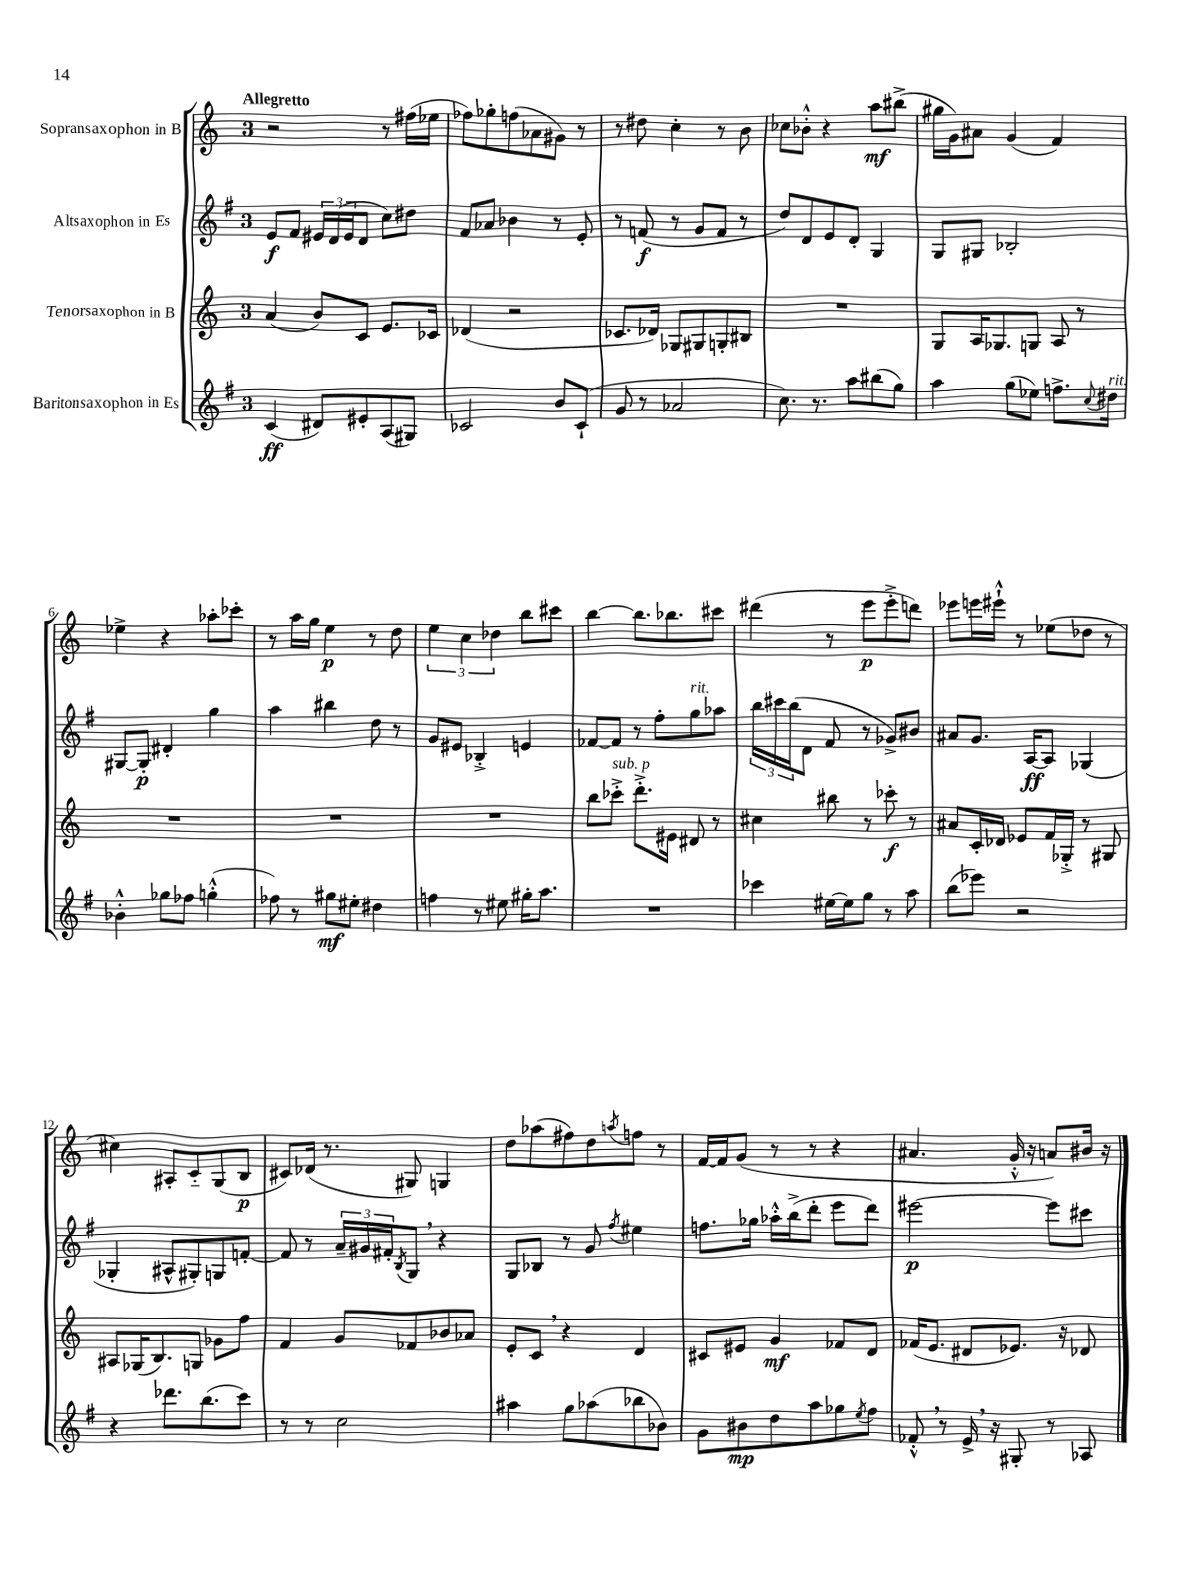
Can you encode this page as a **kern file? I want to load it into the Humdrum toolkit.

**kern	**dynam	**kern	**dynam	**kern	**dynam	**kern	**dynam
*part4	*part4	*part3	*part3	*part2	*part2	*part1	*part1
*staff4	*staff4	*staff3	*staff3	*staff2	*staff2	*staff1	*staff1
*I"Baritonsaxophon in Es	*	*I"Tenorsaxophon in B	*	*I"Altsaxophon in Es	*	*I"Sopransaxophon in B	*
*clefG2	*	*clefG2	*	*clefG2	*	*clefG2	*
*k[f#]	*	*k[]	*	*k[f#]	*	*k[]	*
*M3/4	*	*M3/4	*	*M3/4	*	*M3/4	*
=1	=1	=1	=1	=1	=1	=1	=1
!	!	!	!	!	!	!LO:TX:a:B:t=Allegretto	!
(4c/	ff	(4a/	.	8e/L	f	2r	.
.	.	.	.	8f#/J	.	.	.
8d#X/L)	.	8b/L)	.	24e#X/LL	.	.	.
.	.	.	.	(24d/	.	.	.
.	.	.	.	24e#/J	.	.	.
8e#X'/	.	8c/J	.	8d/J	.	.	.
(8A/	.	8.e/L	.	8cc\L)	.	8r	.
8G#X/J)	.	.	.	8dd#X\J	.	(16ff#X\LL	.
.	.	16c-X/Jk	.	.	.	16ee-X\JJ	.
=2	=2	=2	=2	=2	=2	=2	=2
2c-X/	.	(4d-X/	.	8f#/L	.	8ff-X\L)	.
.	.	.	.	8a-X/J	.	8gg-X'\	.
.	.	2r	.	4b-X\	.	(8ffn\	.
.	.	.	.	.	.	8a-X\	.
8b/L	.	.	.	8r	.	8g#X\J)	.
(8c-`/J	.	.	.	8e'/	.	8r	.
=3	=3	=3	=3	=3	=3	=3	=3
8g/	.	8.c-X/L	.	8r	.	8r	.
8r	.	.	.	(8fn/	f	8dd#X\	.
.	.	16d-X/Jk)	.	.	.	.	.
2a-X/	.	8G-X/L	.	8r	.	4cc'\	.
.	.	8G#X/	.	8g/L	.	.	.
.	.	8Gn'/	.	8f/J	.	8r	.
.	.	8B#X/J	.	8r	.	8b\	.
=4	=4	=4	=4	=4	=4	=4	=4
8.cc\)	.	2.r	.	8dd/L)	.	8cc-X\L	.
.	.	.	.	8d/	.	8b-X'^^\J	.
8.r	.	.	.	.	.	.	.
.	.	.	.	8e/	.	4r	.
8aa\L	.	.	.	8d'/J	.	.	.
(8bb#X\	.	.	.	4G/	.	8aa\L	mf
8gg\J)	.	.	.	.	.	(8bb#X^\J	.
=5	=5	=5	=5	=5	=5	=5	=5
4aa\	.	8G/L	.	8G/L	.	16gg#X\LL	.
.	.	.	.	.	.	16g\J)	.
.	.	16A/K	.	8G#X/J	.	8a#X\J	.
.	.	8.G-X/	.	.	.	.	.
(8gg\L	.	.	.	2B-X'/	.	(4g/	.
8ee-X\J)	.	8Gn/J	.	.	.	.	.
8.ffn^\L	.	8A/	.	.	.	4f/)	.
.	.	8r	.	.	.	.	.
8qqcc/	.	.	.	.	.	.	.
!LO:TX:a:i:t=rit.	!	!	!	!	!	!	!
16dd#X\Jk	.	.	.	.	.	.	.
!!LO:LB:g=z
=6	=6	=6	=6	=6	=6	=6	=6
4b-X'^^\	.	2.r	.	[8G#X/L	.	4ee-X^\	.
.	.	.	.	8G#'/J]	p	.	.
8gg-X\L	.	.	.	4d#X'/	.	4r	.
8ff-X\J	.	.	.	.	.	.	.
(4ggn'^^\	.	.	.	4gg\	.	8aa-X'\L	.
.	.	.	.	.	.	8ccc-X'\J	.
=7	=7	=7	=7	=7	=7	=7	=7
8ff-X\)	.	2.r	.	4aa\	.	8r	.
8r	.	.	.	.	.	16aa\LL	.
.	.	.	.	.	.	16gg\JJ	.
8gg#X\L	mf	.	.	4bb#X\	.	4ee\	p
8ee#X'\J	.	.	.	.	.	.	.
4dd#X\	.	.	.	8dd\	.	8r	.
.	.	.	.	8r	.	8dd\	.
=8	=8	=8	=8	=8	=8	=8	=8
4ffn\	.	2.r	.	8g/L	.	6ee\	.
.	.	.	.	8e#X/J	.	.	.
.	.	.	.	.	.	6cc\	.
8r	.	.	.	4B-X'^/	.	.	.
.	.	.	.	.	.	6dd-X\	.
8ee#X\	.	.	.	.	.	.	.
16gg#X'\KL	.	.	.	4en/	.	8bb\L	.
8.aa\J	.	.	.	.	.	.	.
.	.	.	.	.	.	8ccc#X\J	.
=9	=9	=9	=9	=9	=9	=9	=9
2.r	.	8bb\L	.	[8f-X/L	.	[4bb\	.
!	!	!LO:TX:a:i:t=sub. p	!	!	!	!	!
.	.	8ccc-X'^\J	.	8f-/J]	.	.	.
.	.	8.ddd'^\L	.	8r	.	8.bb\L]	.
.	.	.	.	8ff#'\L	.	.	.
.	.	16e#X\Jk	.	.	.	8.bb-X\	.
!	!	!	!	!LO:TX:a:i:t=rit.	!	!	!
.	.	8d#X/	.	8gg\	.	.	.
.	.	8r	.	8aa-X\J	.	8ccc#X\J	.
=10	=10	=10	=10	=10	=10	=10	=10
4ccc-X\	.	4cc#X\	.	24bb\LL	.	(4ddd#X\	.
.	.	.	.	24ccc#X\	.	.	.
.	.	.	.	(24bb\J	.	.	.
.	.	.	.	8d\J	.	.	.
[16ee#X\LL	.	8bb#X\	.	8f#/	.	8r	.
16ee#\J]	.	.	.	.	.	.	.
8gg\J	.	8r	.	8r	.	8eee\L	p
8r	.	8ccc-X'\	f	8g-X^/L)	.	8eee'^\	.
8aa\	.	8r	.	8b#X/J	.	8dddn\J)	.
=11	=11	=11	=11	=11	=11	=11	=11
(8bb\L	.	8a#X/L	.	8a#X/L	.	8eee-X\L	.
8eee-X\J)	.	16c'/L	.	8.g/J	.	16eeen\L	.
.	.	16d-X/JJ	.	.	.	16eee#X`^^\JJ	.
2r	.	8e-X/L	.	.	.	8r	.
.	.	.	.	[16A/KL	ff	.	.
.	.	16f/L	.	8A/J]	.	(8ee-X\L	.
.	.	16G-X'^/JJ	.	.	.	.	.
.	.	8r	.	(4G-X/	.	8dd-X\J	.
.	.	8G#X/	.	.	.	8r	.
!!LO:LB:g=z
=12	=12	=12	=12	=12	=12	=12	=12
4r	.	8A#X/L	.	4G-X'/	.	4cc#X\)	.
.	.	(16G-X/K	.	.	.	.	.
.	.	8.B/)	.	.	.	.	.
8.ddd-X\L	.	.	.	8A#X^^/L	.	8A#X'/L	.
.	.	8Gn/J	.	8G#X'/)	.	8c/	.
(8.bb\	.	.	.	.	.	.	.
.	.	8g-X\L	.	8Gn/	.	(8G/	.
8ccc\J)	.	8ff\J	.	[8fn'/J	.	8B/J	p
=13	=13	=13	=13	=13	=13	=13	=13
8r	.	4f/	.	8f/]	.	8c#X/L)	.
8r	.	.	.	8r	.	(16d-X/Jk	.
.	.	.	.	.	.	8.r	.
2cc\	.	8g/L	.	24a~/LL	.	.	.
.	.	.	.	24g#X/	.	.	.
.	.	.	.	24f#X'/J	.	.	.
.	.	.	.	8qB/	.	.	.
.	.	8f-X/	.	8G,/J	.	8G#X/)	.
.	.	8b-X/	.	4r	.	4Gn/	.
.	.	8a-X/J	.	.	.	.	.
=14	=14	=14	=14	=14	=14	=14	=14
4aa#X\	.	8e'/L	.	8G/L	.	8dd\L	.
.	.	8c,/J	.	8B-X/J	.	(8aa-X\	.
8gg\L	.	4r	.	8r	.	8ff#X\)	.
(8aa-X\	.	.	.	8g/	.	8dd\	.
.	.	.	.	8qff#/	.	8qaan/	.
8bb-X\	.	4d/	.	4ee#X\	.	8ffn\J	.
8b-X\J)	.	.	.	.	.	8r	.
=15	=15	=15	=15	=15	=15	=15	=15
8g\L	.	8c#X/L	.	8.ffn\L	.	[16f/LL	.
.	.	.	.	.	.	16f/J]	.
8b#X\	mp	8e#X/J	.	.	.	(8g/J	.
.	.	.	.	16gg-X\Jk	.	.	.
8dd\	.	4g/	mf	16aa-X'^^\LL	.	8r	.
.	.	.	.	(16bb^\J	.	.	.
8aa\	.	.	.	8ddd'\J	.	8r	.
8gg-X\	.	8f-X/L	.	8eee\L	.	4r	.
8qee/	.	.	.	.	.	.	.
8ff#\J	.	8d/J	.	8ddd\J)	.	.	.
=16	=16	=16	=16	=16	=16	=16	=16
8f-X'^^,/	.	(16f-X/KL	.	[2eee#X\	p	4.a#X/	.
.	.	8.e/J	.	.	.	.	.
8r	.	.	.	.	.	.	.
16e^,/	.	8d#X/L	.	.	.	.	.
16r	.	.	.	.	.	.	.
8G#X'/	.	8.e-X/J)	.	.	.	16g'^^/	.
.	.	.	.	.	.	16r	.
8r	.	.	.	8eee#\L]	.	8an/L)	.
.	.	16r	.	.	.	.	.
8A-X/	.	8d-X/	.	8ccc#X\J	.	16b#X/Jk	.
.	.	.	.	.	.	16r	.
==	==	==	==	==	==	==	==
*-	*-	*-	*-	*-	*-	*-	*-
